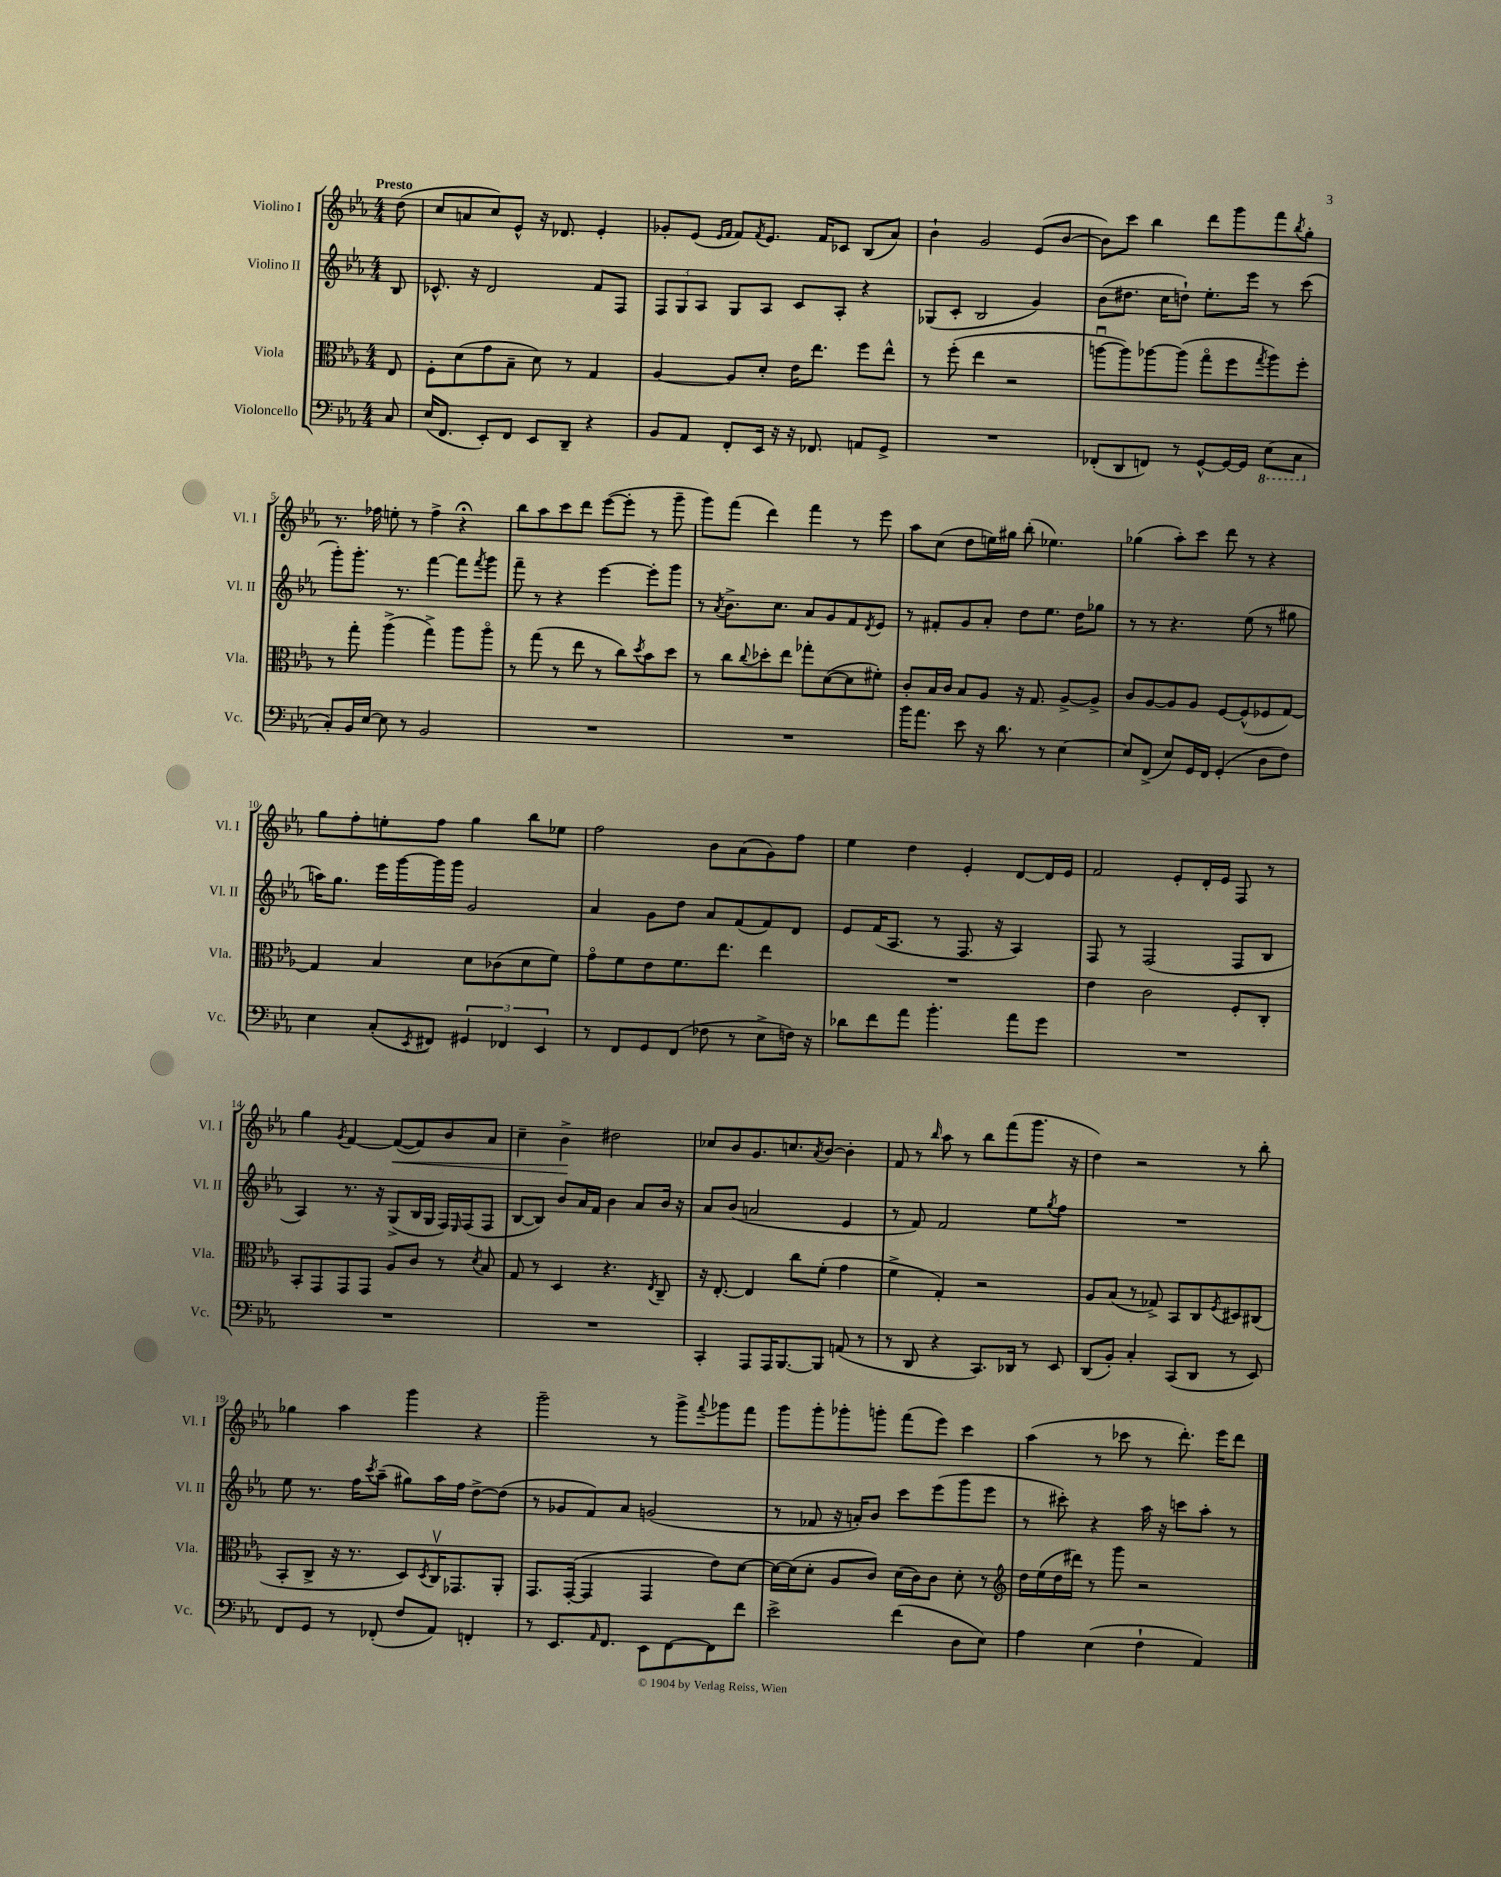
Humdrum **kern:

**kern	**kern	**kern	**kern
*staff4	*staff3	*staff2	*staff1
*clefF4	*clefC3	*clefG2	*clefG2
*k[b-e-a-]	*k[b-e-a-]	*k[b-e-a-]	*k[b-e-a-]
*M4/4	*M4/4	*M4/4	*M4/4
8C/	8E-/	8B-/	(8dd\
=	=	=	=
(16E-/LK	8F'\L	8.c-^^/	8cc/L
8.FF/J	.	.	.
.	(8d\	.	8a/
.	.	16r	.
8EE-'/L)	8g\	2d/	8cc/)
8FF/J	8B-~\J	.	8e-^^/J
8EE-/L	8d\)	.	16r
.	.	.	8.d-/
8DD~/J	8r	.	.
4r	4G/	8f/L	4e-'/
.	.	8F/J	.
=	=	=	=
8BB-/L	[4A-/	12F/L	8g-'/L
.	.	12G/	.
8AA-/J	.	.	(8e-/J
.	.	12A-/J	.
.	.	.	16qqe-/LL
.	.	.	16qqf/JJ
8FF'/L	8A-/]L	8G/L	8f/L)
.	.	.	8qf/
16EE-/Jk	8d'/J	8A-/J	8.e-/J
16r	.	.	.
16r	16e-\LK	8c/L	.
8.FF-/	8.ee-\J	.	16f/LK
.	.	8A-'/J	8c-/J
8AA/L	8ff\L	4r	(8B-/L
8GG^/J	8ee-^^\J	.	8a-/J)
=	=	=	=
1r	8r	(8G-/L	4b-`\
.	(8ff'\	8c'/J	.
.	4ee-\	2B-/	2g/
.	2r	.	.
.	.	4g/)	(8e-/L
.	.	.	[8b-/J
=	=	=	=
(8FF-'/L	[8aau\L	(8b-\L	8b-\]L)
8DD/	8aa\])	8.dd#\J	8ccc\J
8FF/J)	[8aa-\	.	4bb-\
.	.	16cc\LK	.
8r	(8aa-\]J	8dd`\J)	.
[8GG^^/L	8ggo\L	8.ee-'\L	8ddd\L
16GG/_L	8ff\	.	8ggg\
16GG/]JJ	.	16eee-\Jk	.
.	8qgg/	.	.
(8EE-\L	8aa-\)	8r	8fff\
.	.	.	8qbb-/
8CC\J	8ff'\J	(8ccc\	8gg'\J
=	=	=	=
8C'/L)	8r	8ggg'\L)	8.r
16BB-/L	8gg'\	8.ggg'\J	.
[16E-/JJ	.	.	16ff-\
8E-\]	(4aa-^\	.	8ee'\
.	.	8.r	.
8r	.	.	8r
2BB-/	4gg^\)	[4fff\	4ff-^\
.	8aa-\L	8fff\]L	4r;
.	.	8qfff/	.
.	8aa-o\J	8ggg\J	.
=	=	=	=
1r	8r	8fff~\	8bb-\L
.	(8gg\	8r	8aa-\
.	8r	4r	8ccc\
.	8ee-\	.	8ddd\J
.	8r	[4eee-\	([8eee-\L
.	8cc\L)	.	8eee-'\]J
.	8qdd/	.	.
.	8b-\	8eee-'\]L	8r
.	8dd\J	8ggg\J	8ggg~\
=	=	=	=
1r	8r	8r	8ggg\L)
.	.	8qa-/	.
.	8cc\L	8.b-^\L	(8fff\J
.	8qqcc/	.	.
.	8dd-'\	.	4ddd\)
.	.	8.cc\J	.
.	8ee-\J	.	.
.	8gg-'\L	8a-/L	4fff\
.	([8d\	8g/	.
.	8d\]	8f/	8r
.	.	8qd/	.
.	8f#'\J)	8e-/J	8eee-\
=	=	=	=
16b-\LK	8c'/L	8r	8aa-\L
8.a-\J	.	.	.
.	16B-/L	8f#'/L	(8cc\J
.	16c/JJ	.	.
8e-\	8B-/L	8g/	8dd\L
16r	8A-/J	8a-'/J	16ee\L)
8.d\	.	.	16gg#\JJ
.	16r	8dd\L	(8bb-'\
.	8.G/	.	.
8r	.	8.ee-\J	4.ee-\)
[4E-\	[8A-^/L	.	.
.	.	16dd\LK	.
.	8A-^/]J	8gg-\J	.
=	=	=	=
8E-/]L	8c/L	8r	(4gg-\
(8FF^/J	[8A-/	8r	.
8E-/L)	8A-/]	4.r	8aa-'\L)
16GG/L	8A-/J	.	8ccc\J
16FF/JJ	.	.	.
(4GG'/	[8F/L	.	8ddd\
.	(8F^^/]	(8ee-\	8r
8D\L	8F-/	8r	4r
8F\J)	[8G/J)	8gg#\	.
=	=	=	=
4E-\	4G/]	16aa\LK)	8gg\L
.	.	8.gg\J	.
.	.	.	8ff'\
(8C'/L	4B-/	16eee-\LL	8ee'\
.	.	[16ggg\	.
8qEE-/	.	.	.
8FF#/J)	.	16ggg\]	8ff\J
.	.	16ggg\JJ	.
6GG#/	8d\L	2g/	4gg\
.	(8c-\	.	.
6FF-/	.	.	.
.	8d\	.	8bb-\L
6EE-/	.	.	.
.	8f\J)	.	8ee-\J
=	=	=	=
8r	8go\L	4a-/	2ff\
8FF/L	8f\	.	.
8GG/	8e-\	8g\L	.
(8FF/J	8.f\	8dd\J	.
8F-\	.	8a-/L	8b-\L
.	8.ee-\J	.	.
8r	.	(8f/	(8a-\
8E-^\L	4ee-\	8f/)	8g\)
16F\Jk)	.	8d/J	8ff\J
16r	.	.	.
=	=	=	=
8d-\L	1r	8e-/L	4ee-\
8f\	.	(16f/K	.
.	.	8.A-/J	.
8a-\J	.	.	4dd\
4.b-'\	.	8r	.
.	.	8.F/	4e-'/
.	.	16r	.
8a-\L	.	4A-/)	[8d/L
8g\J	.	.	16d/]L
.	.	.	16e-/JJ
=	=	=	=
1r	4e-\	8F/	2f/
.	.	8r	.
.	2c\	(2F/	.
.	.	.	8e-'/L
.	.	.	16d'/L
.	.	.	16e-/JJ
.	8F'/L	8F/L	8F/
.	8C'/J	8B-/J	8r
=	=	=	=
1r	8BB-'/L	4A-/)	4gg\
.	8GG/	.	.
.	.	.	8qg/
.	8GG/	8.r	[4f/
.	8GG/J	.	.
.	.	16r	.
.	8A-/L	(8G^/L	(8f/_L
.	8c/J	16B-/L	8f/])
.	.	16G/JJ	.
.	8r	16F/LL)	8b-/
.	.	16qqE-/	.
.	.	(16F/J	.
.	8qd/	.	.
.	8B-/	8F/J	8a-/J
=	=	=	=
1r	8G/	[8B-/L	4cc~\
.	8r	8B-/]J)	.
.	4D/	8b-/L	4b-^\
.	.	16a-/L	.
.	.	16f/JJ	.
.	4.r	4b-\	2dd#\
.	.	8a-/L	.
.	8qE-/	.	.
.	8C~/	16b-/Jk	.
.	.	16r	.
=	=	=	=
4CC'/	16r	8a-/L	8cc-/L
.	[8.E-'/	.	.
.	.	(8b-/J	8b-/
8AAA-/L	4E-/]	2a/	8.g/
16AAA-/K	.	.	.
[8.BBB-/	.	.	8.cc/
.	8cc\L	.	.
.	.	.	8qa-/
8BBB-/]J	(8f'\J	.	[8b-/J
(8AA/	4g\	4e-/	4b-'\]
8r	.	.	.
=	=	=	=
8r	4f^\	8r	8f/
8DD/	.	8f/)	8r
.	.	.	16qqbb-/
4r	4G'/)	2f/	8aa-\
.	.	.	8r
8.CC/L)	2r	.	8bb-\L
.	.	.	(8fff\
16DD-/Jk	.	.	.
8r	.	8ee-\L	8.ggg\J
.	.	8qgg/	.
8EE-/	.	8ff\J	.
.	.	.	16r
=	=	=	=
(8DD/L	8A-/L	1r	4dd\)
8BB-'/J)	(8B-/J	.	.
4C'/	8r	.	2r
.	8G-^/)	.	.
(8CC/L	8BB-/L	.	.
8DD/J	8C/	.	.
.	8qF/	.	.
8r	8D#/	.	8r
8EE-/)	(8C#/J	.	8bb-'\
=	=	=	=
8FF/L	8BB-'/L	8ee-\	4gg-\
8GG/J	8C^/J	8.r	.
8r	16r	.	4aa-\
.	8.r	16ff\LK	.
.	.	8qccc/	.
(8FF-'/	.	(8aa-~\J	.
8F/L	8D/L)	8gg#\L)	4ggg\
.	8qD/	.	.
8AA-/J)	16Cv/K	16aa-\L	.
.	8.GG-/	16ff\JJ	.
4FF'/	.	[8dd^\L	4r
.	8AA-'/J	(8dd\]J	.
=	=	=	=
8r	8.GG/L	8r	2ggg~\
8.EE-/L	.	8g-/L	.
.	([16GG'/Jk	.	.
.	4GG/]	8f/)	.
16qqAA-/	.	.	.
8.FF/J	.	.	.
.	.	8a-/J	.
8EE-\L	4GG/	(2g/	8r
[8FF\	.	.	8ggg^\L
.	.	.	8qqfff/
8FF\]	8e-\L)	.	8ggg-\
8f\J	[8d\J	.	8fff\J
=	=	=	=
2e-^\	16d\_LL	8r	8ggg\L
.	(16d\]J	.	.
.	8d'\J	8f-/	8ggg'\
.	8A-/L	16r	8ggg-'\
.	.	16a'/LK)	.
.	8c/J)	8b-/J	8ggg'\J
(4f\	(16d\LL	8ccc\L	(8fff\L
.	16c\J)	.	.
.	8c\J	(8eee-\	8eee-\J)
8D\L	8d'\	8ggg\	4ccc\
8E-\J)	8r	8eee-\J	.
=	=	=	=
*	*clefG2	*	*
4A-\	16dd\LL	8r	(4aa-\
.	(16ee-\	.	.
.	16dd\	8ccc#'\)	.
.	16ddd#\JJ)	.	.
(4E-\	8r	4r	8r
.	8ggg\	.	8ccc-\
4F`\	2r	16aa-\	8r
.	.	16r	.
.	.	8ccc\L	8.ddd'\)
4AA-/)	.	8aa-'\J	.
.	.	.	16eee-\LK
.	.	8r	8ddd\J
==	==	==	==
*-	*-	*-	*-
